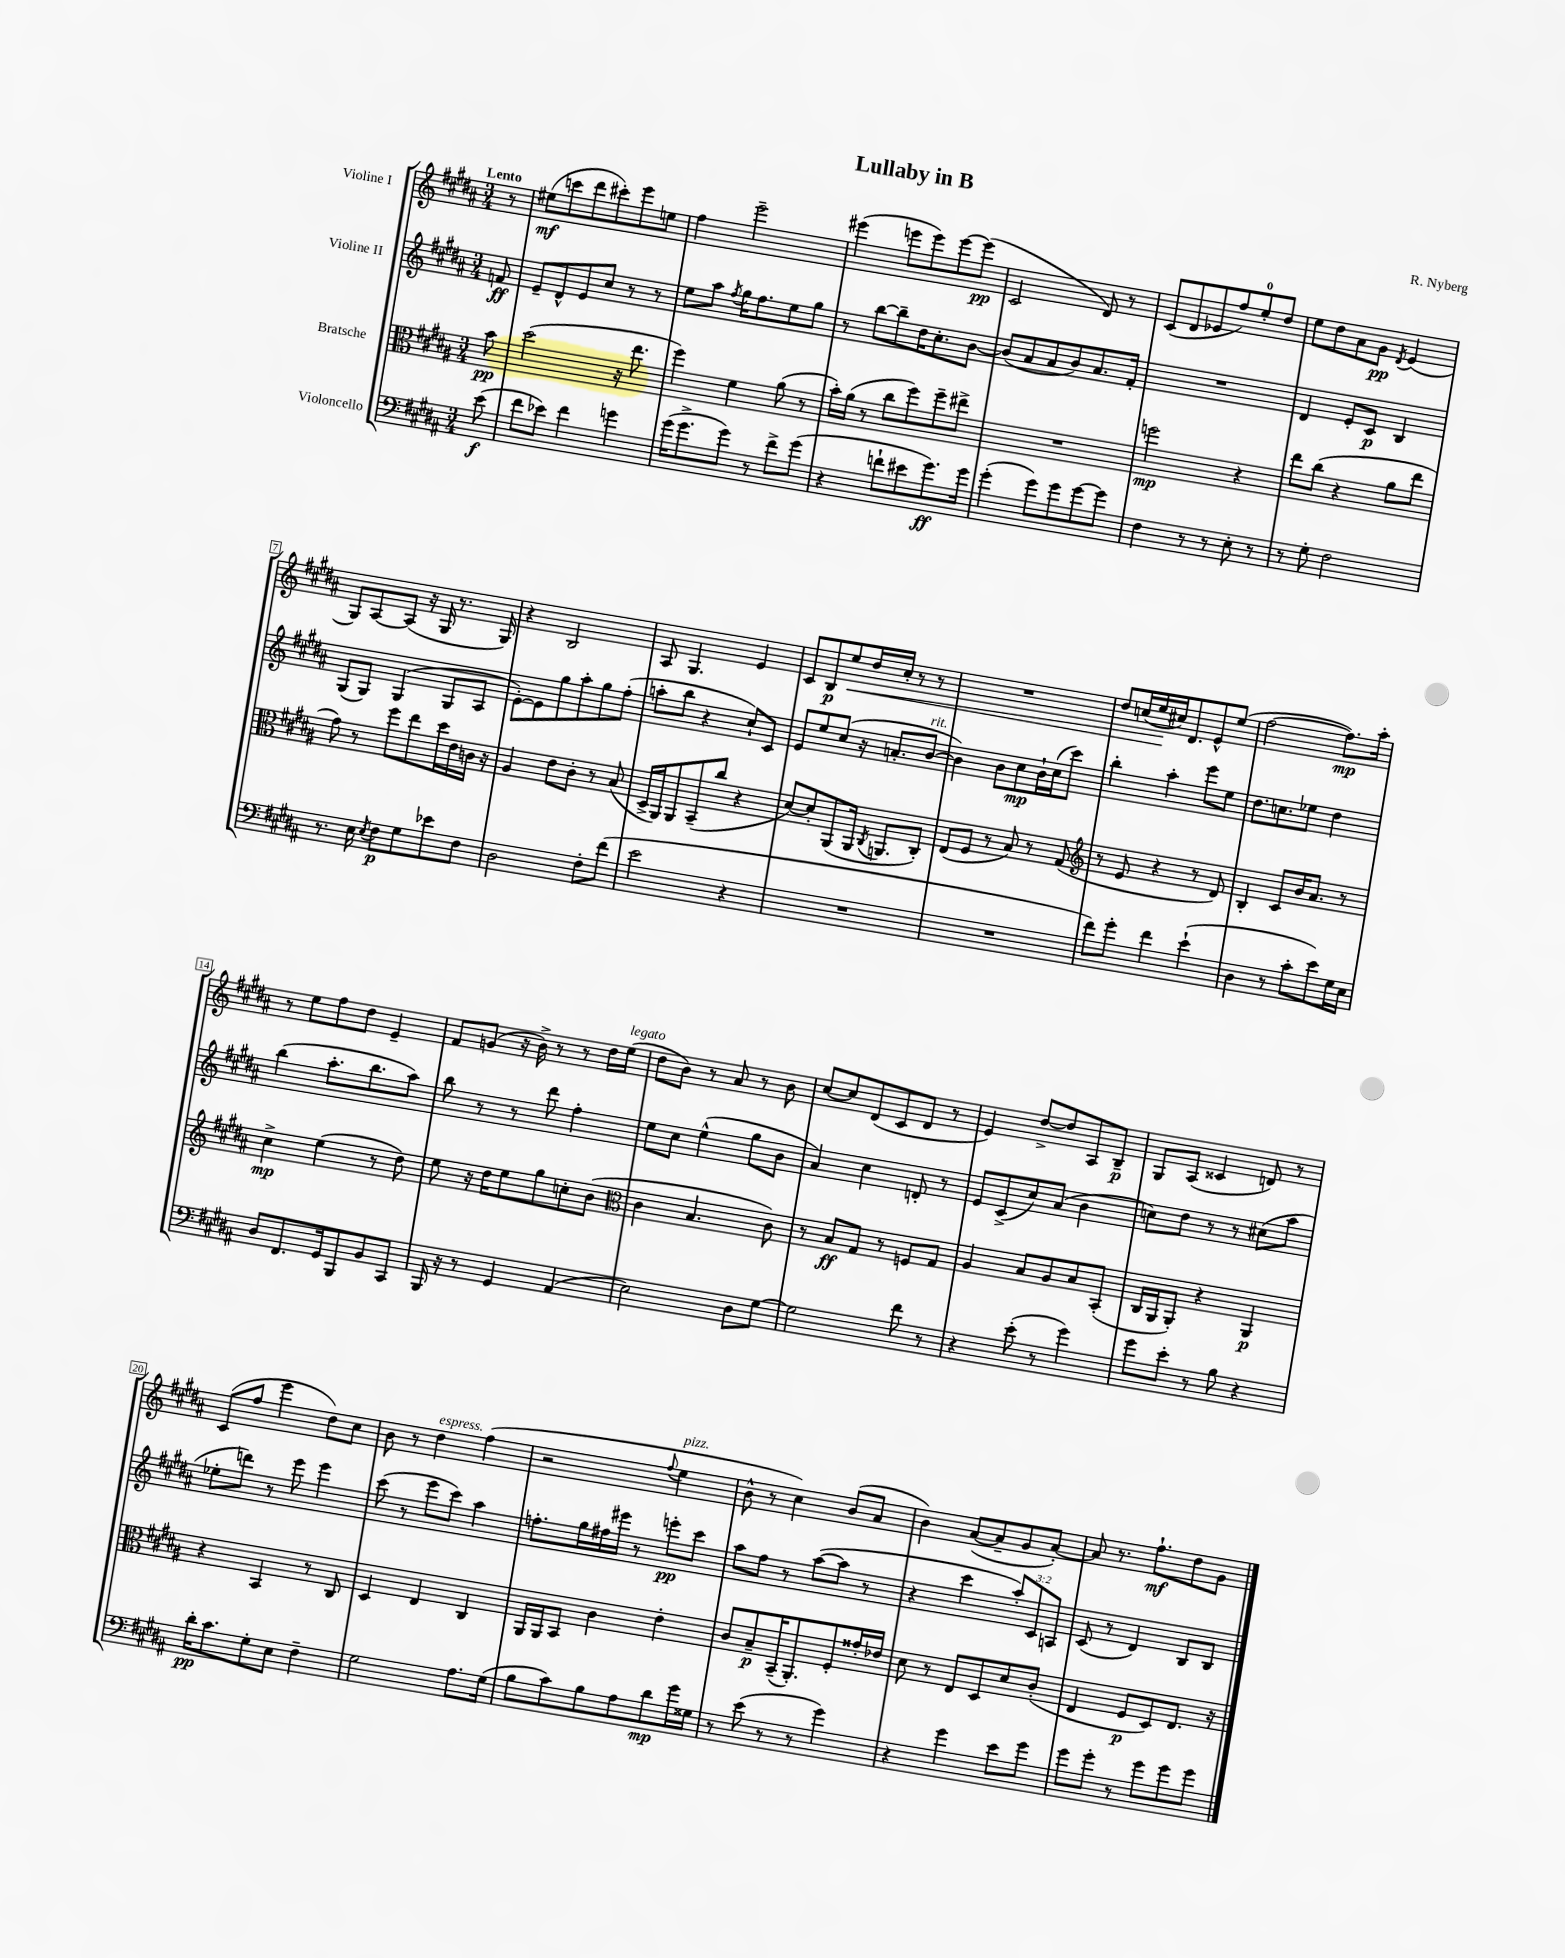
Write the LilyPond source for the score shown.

\header { title = "Lullaby in B" composer = "R. Nyberg" }
<<
\new StaffGroup <<
\new Staff = "s0" \with { instrumentName = "Violine I" } {
    \clef treble \key b \major \numericTimeSignature \time 3/4 \partial 8 \tempo "Lento"
    \autoBeamOff r8 |
    eis''8[\mf( c'''8 dis'''8 cis'''8-.) e'''8 e''8] |
    fis''4 e'''2-- |
    eis'''4( e'''8[ e'''8) e'''8~ e'''8]\pp( |
    cis'2 dis'8) r8 |
    cis'8[( dis'8 ees'8 fis''8) e''8-0-. dis''8] |
    e''8[ dis''8 ais'8 gis'8]\pp \acciaccatura { dis'8 } e'4( |
    gis8[) ais8~ ais8]( r16 gis16 r8. gis16) |
    r4 b2 |
    ais8 gis4. e'4 |
    cis'8[ b8\p e''8\< dis''16 cis''16]-. r8 r8 |
    R2. |
    dis''8[ c''16( e''16\! cis''16) dis'8. e'8-^ e''8]( |
    fis''2~ fis''8.[\mp) ais''16]-. |
    r8 e''8[ fis''8 dis''8] e'4-- |
    fis'8[ g'8]( r16 b'16->) r8 r8 dis''16[ e''16]^\markup { \italic "legato" }( |
    dis''8[ b'8]) r8 ais'8 r8 b'8 |
    cis''8[~ cis''8 dis'8( cis'8 dis'8] r8 |
    e'4) dis''8[~-> dis''8 ais8 b8]--\p |
    gis8[ ais8]( cisis'4 d'8) r8 |
    cis'8[( fis''8] e'''4 dis''8[) cis''8] |
    b'8 r8 dis''4^\markup { \italic "espress." } fis''4( |
    r2 \appoggiatura { fis''8 } e''4^\markup { \italic "pizz." } |
    b'8-^ r8 cis''4) b'8[( ais'8] |
    b'4) ais'8[~( ais'8-- gis'8 ais'8]~-.) |
    ais'8 r8. fis''8.[-!\mf dis''8 gis'8] \bar "|." |
}
\new Staff = "s1" \with { instrumentName = "Violine II" } {
    \clef treble \key b \major \numericTimeSignature \time 3/4 \override Staff.TupletNumber.text = #tuplet-number::calc-fraction-text \partial 8
    \autoBeamOff f'8\ff |
    e'8[-- dis'8-^ e'8 cis''8] r8 r8 |
    e''8[ ais''8] \acciaccatura { fis''8 } gis''16[ fis''8. e''8 gis''8] |
    r8 b''8[~ b''8-- dis''16 cis''8.-. b'8]~ |
    b'8[( ais'8 ais'8 b'8) ais'8. fis'16]-. |
    R2. |
    dis'4 e'8[-. cis'8]\p b4 |
    gis8[( gis8]) gis4( gis8[ ais8] |
    e'8[~-.) e'8 gis''8 ais''8-. gis''8 fis''8]-.( |
    a''8[-. b''8] r4 cis''8[-!) cis'8] |
    e'8[ e''8 cis''8]( r16 a'8.[-. b'8]~^\markup { \italic "rit." } |
    b'4) b'8[ cis''8\mp b'16-! cis''16( cis'''8]) |
    b''4-. ais''4-. e'''8[ e''8] |
    dis''8.[ c''8. ees''8] dis''4 |
    b''4( ais''8.[-. b''8. ais''8]) |
    b''8 r8 r8 dis'''8 fis''4-. |
    e''8[ cis''8] e''4-^( gis''8[ b'8] |
    ais'4) cis''4 d'8-. r8 |
    e'8[ cis'8->( cis''8) ais'8]( b'4 |
    c''8[) dis''8] r8 r8 cis''8[( ais''8] |
    ees''8[-. d'''8]) r8 e'''8 e'''4 |
    cis'''8( r8 e'''8[ cis'''8]) ais''4 |
    f''8.[-. gis''16 fis''16 eis'''16] r8 e'''8[-.\pp cis'''8] |
    ais''8[ fis''8] r8 ais''8[~( ais''8] r8 |
    r4 cis'''4 \tuplet 3/2 { ais''8[-.) cis'8 a8] } |
    cis'8( r8 dis'4) b8[ b8] \bar "|." |
}
\new Staff = "s2" \with { instrumentName = "Bratsche" } {
    \clef alto \key b \major \numericTimeSignature \time 3/4 \partial 8
    \autoBeamOff b'8\pp |
    dis''2( r16 e''8. |
    fis''4) fis'4 ais'8( r8 |
    b'16[-.) ais'16]( r8 cis''8[ fis''8) fis''8-- eis''8]-> |
    R2. |
    f''2\mp r4 |
    e''8[ cis''8]( r4 ais'8[ e''8] |
    gis'8) r8 fis''8[ e''8 dis''16 e'16 c'16] r16 |
    ais4 e'8[ cis'8]-. r8 b8( |
    dis16[-> ais,16) ais,8 b,8--( cis''8] r4 |
    dis'8[~) dis'8-. ais,8( ais,16] \acciaccatura { cis8 } a,8.[ cis8]-.) |
    e8[( fis8] r8 b8) r8 gis8( |
    \clef treble r8 e'8 r4 r8 dis'8) |
    b4-. cis'8[ b'16 ais'8.] r8 |
    cis''4->\mp e''4( r8 dis''8) |
    e''8 r16 dis''16[ e''8 gis''8 c''8-. b'8]( |
    \clef alto cis'4 b4. cis'8) |
    r8 b8[\ff gis8] r8 f8[ gis8] |
    ais4 b8[ ais8 b8 b,8]-.( |
    cis16[ ais,16 ais,8]-.) r4 ais,4\p |
    r4 b,4 r8 cis8 |
    dis4 e4 cis4 |
    ais,16[ ais,16 b,8] cis'4 e'4-. |
    cis'8[ b8--\p b,16--( ais,8.-.) fis8-. gisis'16-. ees'16] |
    dis'8 r8 e8[ dis8 dis'8 cis'8]-.( |
    e4 fis8[\p dis8) e8.] r16 \bar "|." |
}
\new Staff = "s3" \with { instrumentName = "Violoncello" } {
    \clef bass \key b \major \numericTimeSignature \time 3/4 \partial 8
    \autoBeamOff e'8\f( |
    fis'8[ ees'8]) fis'4 g'4 |
    gis'16[( gis'8.-> gis'8]) r8 fis'8[-> gis'8]( |
    r4 f'8[-! eis'8 gis'8.\ff) gis'16] |
    gis'4-.( gis'8[) gis'8 gis'8~ gis'8] |
    fis4 r8 r8 e8-. r8 |
    r8 gis8-. fis2 |
    r8. e16 \acciaccatura { e8 } fis8[\p gis8 ees'8 fis8] |
    dis2 fis8[-. fis'8]( |
    e'2 r4 |
    R2. |
    R2. |
    fis'8[) gis'8]-. fis'4 e'4-!( |
    dis4 r8 cis'8[-. e'8) gis16 e16] |
    dis8[ fis,8. gis,16 b,,8 b,8 cis,8] |
    b,,16 r16 r8 gis,4 ais,4( |
    e2) dis8[ gis8]~ |
    gis2 fis'8 r8 |
    r4 e'8-.( r8 gis'4) |
    gis'8[ e'8]-. r8 b8 r4 |
    dis'16[-.\pp cis'8. gis8-. e8] fis4-- |
    gis2 ais8.[ gis16]( |
    b8[ cis'8) b8 ais8 dis'8\mp gis'16 gisis16] |
    r8 e'8( r8 r8 gis'4) |
    r4 gis'4 e'8[ gis'8] |
    gis'8[ gis'8]-. r8 gis'8[ gis'8 gis'8] \bar "|." |
}
>>
>>
\layout { \context { \Score \override BarNumber.stencil = #(make-stencil-boxer 0.1 0.3 ly:text-interface::print) } }
